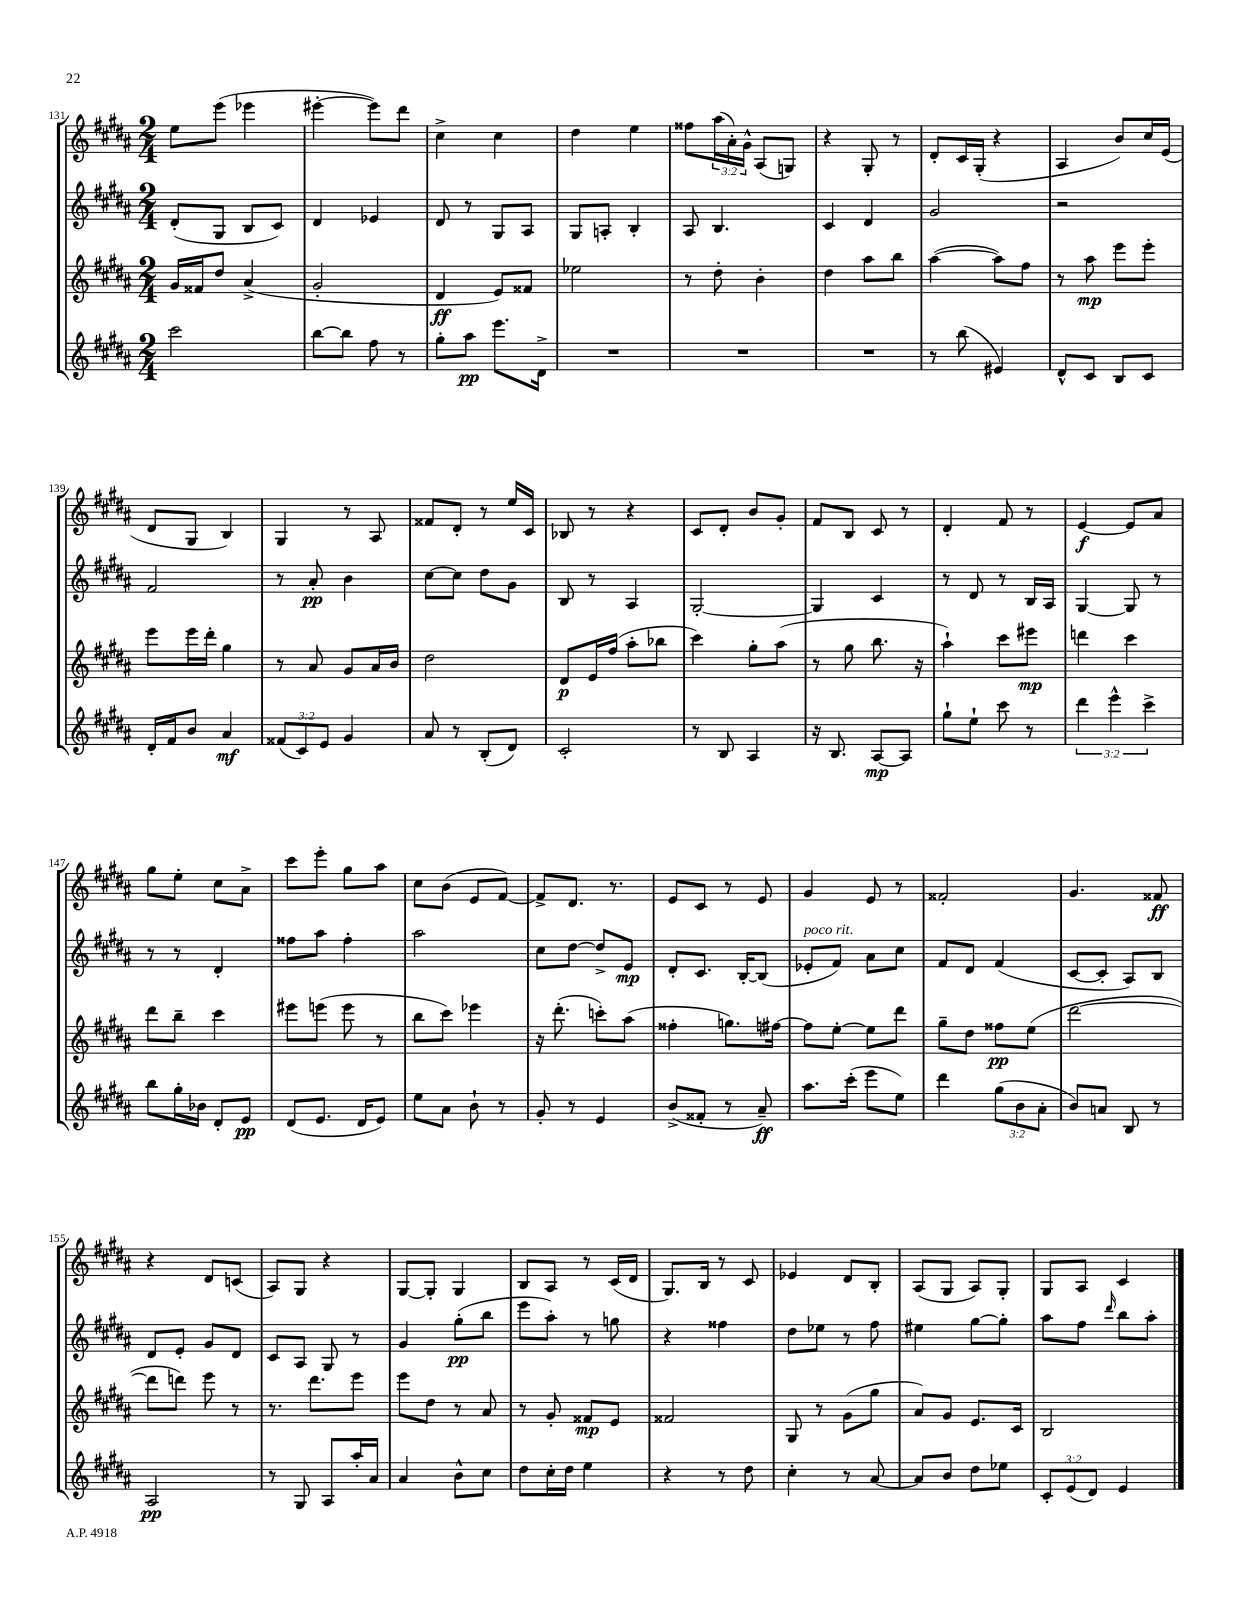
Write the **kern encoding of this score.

**kern	**kern	**kern	**kern
*staff4	*staff3	*staff2	*staff1
*clefG2	*clefG2	*clefG2	*clefG2
*k[f#c#g#d#a#]	*k[f#c#g#d#a#]	*k[f#c#g#d#a#]	*k[f#c#g#d#a#]
*M2/4	*M2/4	*M2/4	*M2/4
2ccc#	16g#	(8d#'	8ee
.	16f##	.	.
.	8dd#	8G#	(8eee
.	(4a#^	8B	4eee-
.	.	8c#)	.
=	=	=	=
[8bb	2g#'	4d#	[4eee#'
8bb]	.	.	.
8ff#	.	4e-	8eee#])
8r	.	.	8ddd#
=	=	=	=
8gg#'	4d#	8d#	4cc#^
8aa#	.	8r	.
8.eee	8e)	8G#	4cc#
.	8f##	8A#	.
16d#^	.	.	.
=	=	=	=
2r	2ee-	8G#	4dd#
.	.	8A'	.
.	.	4B'	4ee
=	=	=	=
2r	8r	8A#	8ff##
.	8dd#'	4.B	(24aa#
.	.	.	24a#')
.	.	.	24g#^^
.	4b'	.	(8A#
.	.	.	8G)
=	=	=	=
2r	4dd#	4c#	4r
.	8aa#	4d#	8G#'
.	8bb	.	8r
=	=	=	=
8r	([4aa#	2g#	8d#'
(8bb	.	.	16c#
.	.	.	(16G#'
4e#)	8aa#])	.	4r
.	8ff#	.	.
=	=	=	=
8d#^^	8r	2r	4A#
8c#	8aa#	.	.
8B	8eee	.	8b)
8c#	8eee'	.	16cc#
.	.	.	(16e
=	=	=	=
16d#'	8eee	2f#	8d#
16f#	.	.	.
8b	16eee	.	8G#
.	16ddd#'	.	.
4a#	4gg#	.	4B)
=	=	=	=
(12f##	8r	8r	4G#
12c#)	.	.	.
.	8a#	8a#'	.
12e	.	.	.
4g#	8g#	4b	8r
.	16a#	.	8A#
.	16b	.	.
=	=	=	=
8a#	2dd#	[8cc#	8f##
8r	.	8cc#]	8d#'
(8B'	.	8dd#	8r
8d#)	.	8g#	16ee
.	.	.	16c#
=	=	=	=
2c#'	8d#	8B	8B-
.	16e	8r	8r
.	(16ff#	.	.
.	8aa#'	4A#	4r
.	8bb-	.	.
=	=	=	=
8r	4ccc#)	[2G#'	8c#
8B	.	.	8d#'
4A#	8gg#'	.	8b
.	(8aa#	.	8g#'
=	=	=	=
16r	8r	4G#]	8f#
8.B	.	.	.
.	8gg#	.	8B
[8A#	8.bb	4c#	8c#
8A#]	.	.	8r
.	16r	.	.
=	=	=	=
8gg#`	4aa#`)	8r	4d#'
8ee`	.	8d#	.
8ccc#	8ccc#	8r	8f#
8r	8eee#	16B	8r
.	.	16A#	.
=	=	=	=
6ddd#	4ddd	[4G#	[4e
6eee^^	.	.	.
.	4ccc#	8G#]	8e]
6ccc#^	.	.	.
.	.	8r	8a#
=	=	=	=
8bb	8ddd#	8r	8gg#
16gg#'	8bb~	8r	8ee'
16b-	.	.	.
8d#'	4ccc#	4d#'	8cc#
8e	.	.	8a#^
=	=	=	=
(8d#	8eee#	8ff##	8ccc#
8.e	(8eee	8aa#	8eee'
.	8eee	4ff##'	8gg#
16d#	.	.	.
8e)	8r	.	8aa#
=	=	=	=
8ee	8bb	2aa#	8cc#
8a#	8ccc#)	.	(8b
8b`	4eee-	.	8e
8r	.	.	[8f#)
=	=	=	=
8g#'	16r	8cc#	8f#^]
.	(8.ddd#'	.	.
8r	.	[8dd#	8.d#
4e	8ccc')	8dd#^]	.
.	.	.	8.r
.	(8aa#	8e	.
=	=	=	=
(8b^	4ff##'	8d#'	8e
8f##'	.	8.c#	8c#
8r	8.gg)	.	8r
.	.	[16B'	.
8a#~)	.	(8B]	8e
.	[16ff#	.	.
=	=	=	=
8.aa#	8ff#]	8e-'	4g#
.	[8ee'	8f#)	.
(16ccc#'	.	.	.
8eee	8ee]	8a#	8e
8ee)	8ddd#	8cc#	8r
=	=	=	=
4ddd#	8gg#~	8f#	2f##'
.	8dd#	8d#	.
(12gg#	8ff##	(4f#	.
12b	.	.	.
.	(8ee	.	.
12a#'	.	.	.
=	=	=	=
8b)	[2ddd#	[8c#	4.g#
8a	.	8c#']	.
8B	.	8A#)	.
8r	.	8B	8f##
=	=	=	=
2A#	8ddd#]	8d#	4r
.	8ddd)	8e'	.
.	8eee	8g#	8d#
.	8r	8d#	(8c
=	=	=	=
8r	8.r	8c#	8A#)
8G#	.	8A#	8G#
.	8.ddd#	.	.
8A#	.	8G#	4r
16aa#'	8eee	8r	.
16a#	.	.	.
=	=	=	=
4a#	8eee	4g#	[8G#
.	8dd#	.	8G#']
8b^^	8r	(8gg#'	4G#
8cc#	8a#	8bb	.
=	=	=	=
8dd#	8r	8eee	8B
16cc#'	8g#'	8aa#')	8A#
16dd#	.	.	.
4ee	8f##	8r	8r
.	8e	8gg	(16c#
.	.	.	16d#
=	=	=	=
4r	2f##	4r	8.G#)
.	.	.	16B
8r	.	4ff##	8r
8dd#	.	.	8c#
=	=	=	=
4cc#'	8G#	8dd#	4e-
.	8r	8ee-	.
8r	(8g#	8r	8d#
[8a#	8gg#	8ff#	8B'
=	=	=	=
8a#]	8a#)	4ee#	(8A#
8b	8g#	.	8G#
8dd#	8.e	[8gg#	8A#)
8ee-	.	8gg#']	8G#'
.	16c#	.	.
=	=	=	=
12c#'	2B	8aa#	8G#
(12e	.	.	.
.	.	8ff#	8A#
12d#)	.	.	.
.	.	16qqddd#	.
4e	.	8bb	4c#
.	.	8aa#'	.
==	==	==	==
*-	*-	*-	*-
